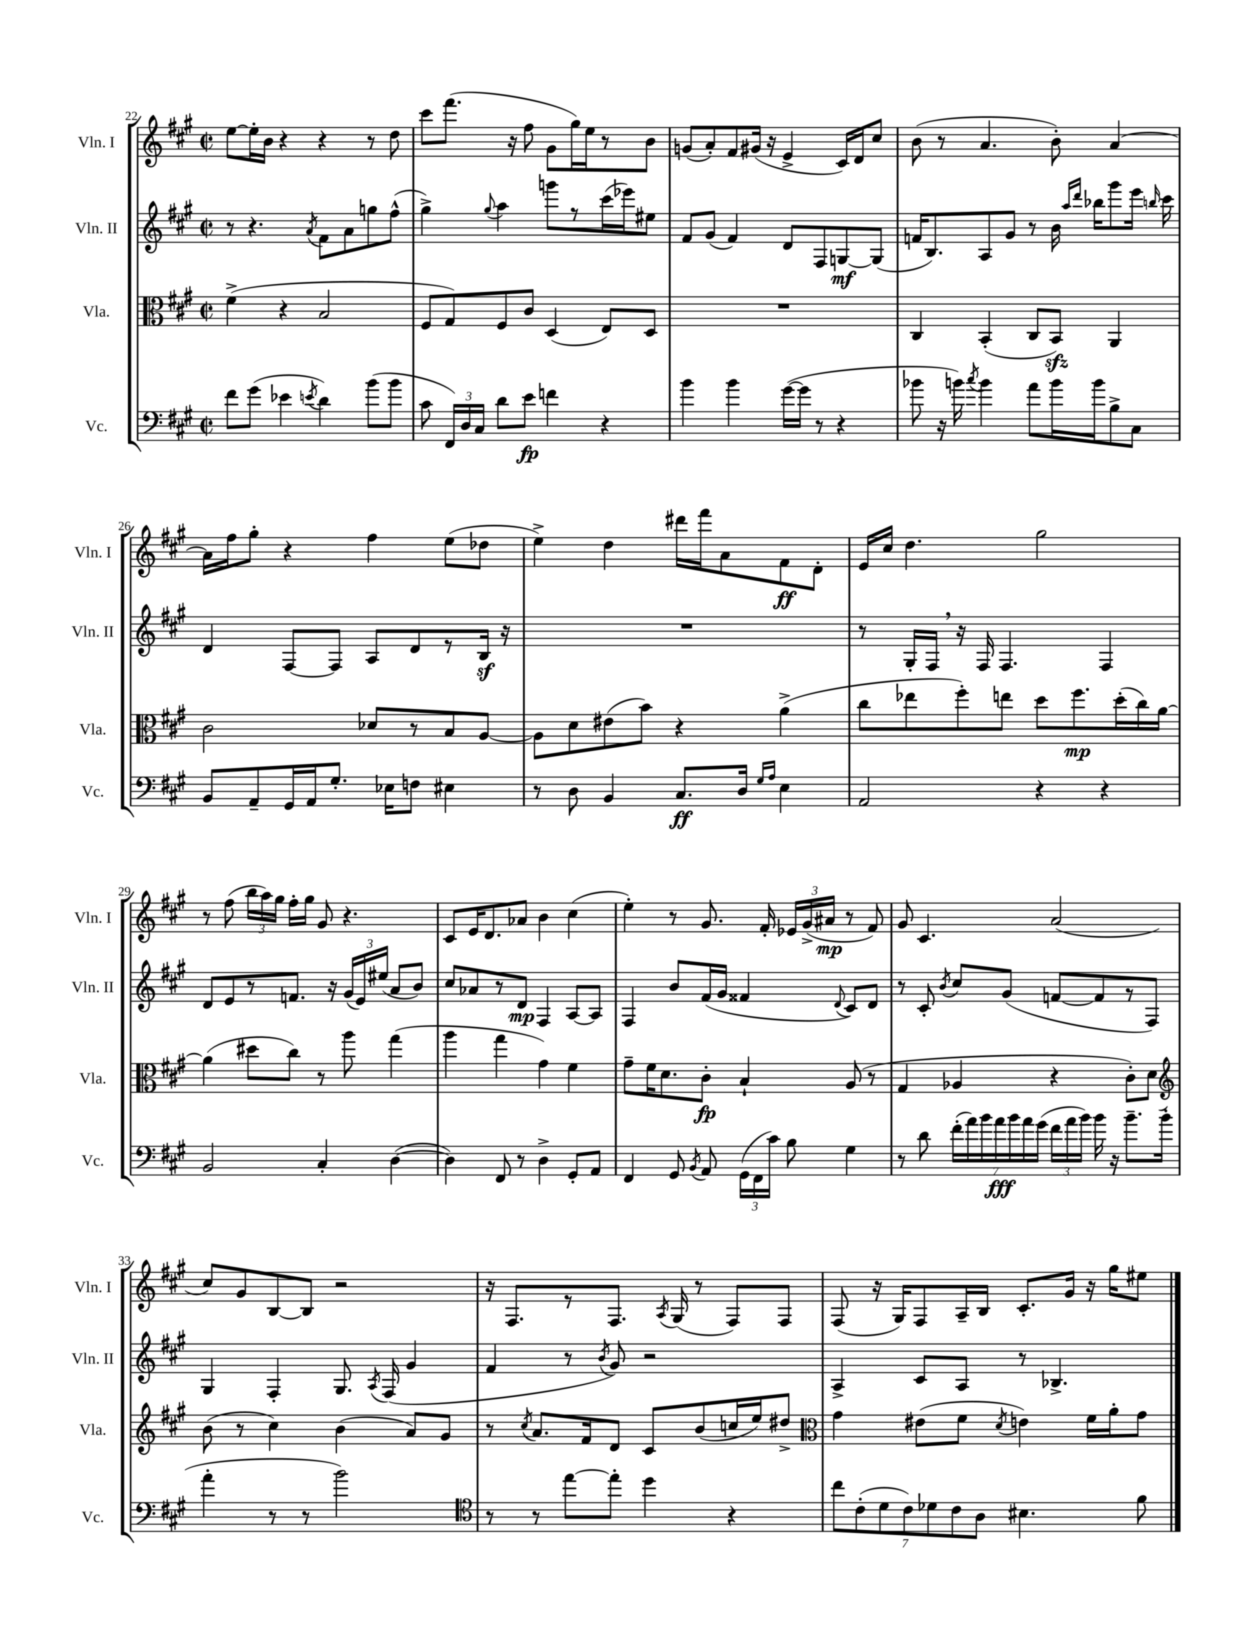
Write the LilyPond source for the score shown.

<<
\new StaffGroup <<
\new Staff = "s0" \with { instrumentName = "Vln. I" shortInstrumentName = "Vln. I" } {
    \clef treble \key a \major \defaultTimeSignature \time 2/2
    \autoBeamOff e''8[~ e''16-. b'16] r4 r4 r8 d''8 |
    cis'''8[ fis'''8.]( r16 fis''8 gis'8[ gis''16) e''16 r8 b'8] |
    g'8[( a'8-.) fis'8 gis'16]( r16 e'4-> cis'16[) d'16 cis''8] |
    b'8( r8 a'4. b'8-.) a'4~ |
    a'16[ fis''16 gis''8]-. r4 fis''4 e''8[( des''8] |
    e''4->) d''4 dis'''16[ fis'''16 a'8 fis'8\ff d'8]-. |
    e'16[ cis''16] d''4. gis''2 |
    r8 fis''8( \tuplet 3/2 { b''16[ a''16) gis''16] } fis''16[-. gis''16] gis'8 r4. |
    cis'8[ e'16 d'8. aes'8] b'4 cis''4( |
    e''4-.) r8 gis'8. fis'16-. \tuplet 3/2 { ees'16[ gis'16->( ais'16]\mp } r8 fis'8) |
    gis'8 cis'4. a'2( |
    cis''8[) gis'8 b8~ b8] r2 |
    r16 fis8.[ r8 fis8.] \acciaccatura { a8 } gis16( r8 fis8[) fis8] |
    fis8( r16 gis16[) fis8 a16-- b16] cis'8.[-. gis'16] r16 gis''16[ eis''8] \bar "|." |
}
\new Staff = "s1" \with { instrumentName = "Vln. II" shortInstrumentName = "Vln. II" } {
    \clef treble \key a \major \defaultTimeSignature \time 2/2
    \autoBeamOff r8 r4. \acciaccatura { a'8 } fis'8[ a'8 g''8 fis''8]-^( |
    gis''4->) \appoggiatura { gis''8 } a''4 g'''8[ r8 cis'''16( ees'''16) eis''8] |
    fis'8[ gis'8]( fis'4) d'8[ fis8 g8~\mf g8]( |
    f'16[ b8.) a8 gis'8] r8 b'16 \grace { a''16[ d'''16] } bes''16[ gis'''8 e'''16] \grace { b''16 } cis'''16 |
    d'4 fis8[~ fis8] a8[ d'8 r8 b16]\sf r16 |
    R1 |
    r8 gis16[-. fis16] \breathe r16 fis16 fis4. fis4 |
    d'8[ e'8 r8 f'8.] r16 \tuplet 3/2 { gis'16[( e'16) eis''16]( } a'8[ b'8]) |
    cis''8[ aes'8 r8 d'8]\mp fis4 a8[~ a8] |
    fis4 b'8[ fis'16( gis'16] fisis'4 \appoggiatura { d'8 } cis'8[) d'8] |
    r8 cis'8-. \acciaccatura { b'8 } cis''8[ gis'8]( f'8[~ f'8 r8 fis8]) |
    gis4 fis4-. gis8. \acciaccatura { a8 } fis16( gis'4 |
    fis'4 r8 \acciaccatura { b'8 } gis'8) r2 |
    a4-> cis'8[ a8] r8 bes4.-> \bar "|." |
}
\new Staff = "s2" \with { instrumentName = "Vla." shortInstrumentName = "Vla." } {
    \clef alto \key a \major \defaultTimeSignature \time 2/2
    \autoBeamOff fis'4->( r4 b2 |
    fis8[ gis8) fis8 cis'8] d4( e8[) d8] |
    R1 |
    cis4 b,4-.( cis8[ b,8]\sfz) a,4 |
    cis'2 des'8[ r8 b8 a8]~ |
    a8[ d'8 eis'8( b'8]) r4 a'4->( |
    cis''8[ ees''8 fis''8-.) e''8] d''8[ fis''8.\mp d''16-.( cis''16) a'16]~ |
    a'4( dis''8[ cis''8]) r8 a''8 gis''4( |
    a''4 gis''4 gis'4) fis'4 |
    gis'8[-- fis'16 d'8. cis'8]-.\fp b4-! a8( r8 |
    gis4 aes4 r4 cis'8[-.) d'8] |
    \clef treble b'8( r8 cis''4) b'4( a'8[) gis'8] |
    r8 \acciaccatura { cis''8 } a'8.[ fis'16 d'8] cis'8[ b'8( c''16 e''16) dis''8]-> |
    \clef alto gis'4 eis'8[( fis'8] \acciaccatura { d'8 } e'4) fis'16[ a'16-. gis'8] \bar "|." |
}
\new Staff = "s3" \with { instrumentName = "Vc." shortInstrumentName = "Vc." } {
    \clef bass \key a \major \defaultTimeSignature \time 2/2
    \autoBeamOff fis'8[ gis'8]( ees'4 \acciaccatura { e'8 } d'4) b'8[( b'8] |
    cis'8 \tuplet 3/2 { fis,16[) d16 cis16] } d'8[ e'8]\fp f'4 r4 |
    b'4 b'4 gis'16[~( gis'16] r8 r4 |
    bes'8 r16 b'16) \acciaccatura { cis''8 } b'4 a'8[ b'16 b'16 b8-> cis8] |
    b,8[ a,8-- gis,16 a,16 gis8.]-. ees16[ f8] eis4 |
    r8 d8 b,4 cis8.[\ff d16] \grace { gis16[ a16] } e4 |
    a,2 r4 r4 |
    b,2 cis4-. d4~( |
    d4) fis,8 r8 d4-> gis,8[-. a,8] |
    fis,4 gis,8 \acciaccatura { b,8 } a,8 \tuplet 3/2 { gis,16[( fis,16 cis'16]) } b8 gis4 |
    r8 d'8 \tuplet 7/4 { fis'16[-.( a'16) b'16 a'16\fff b'16 a'16 gis'16]( } \tuplet 3/2 { fis'16[ a'16 b'16]) } b'16 r16 b'8.[-- b'16]-.( |
    a'4-. r8 r8 b'2) |
    \clef tenor r8 r8 e''8[~ e''8]-. d''4 r4 |
    \tuplet 7/4 { cis''8[ cis'8-.( d'8 cis'8) des'8 cis'8 a8] } bis4. fis'8 \bar "|." |
}
>>
>>
\layout { \context { \Score currentBarNumber = #22 } }
